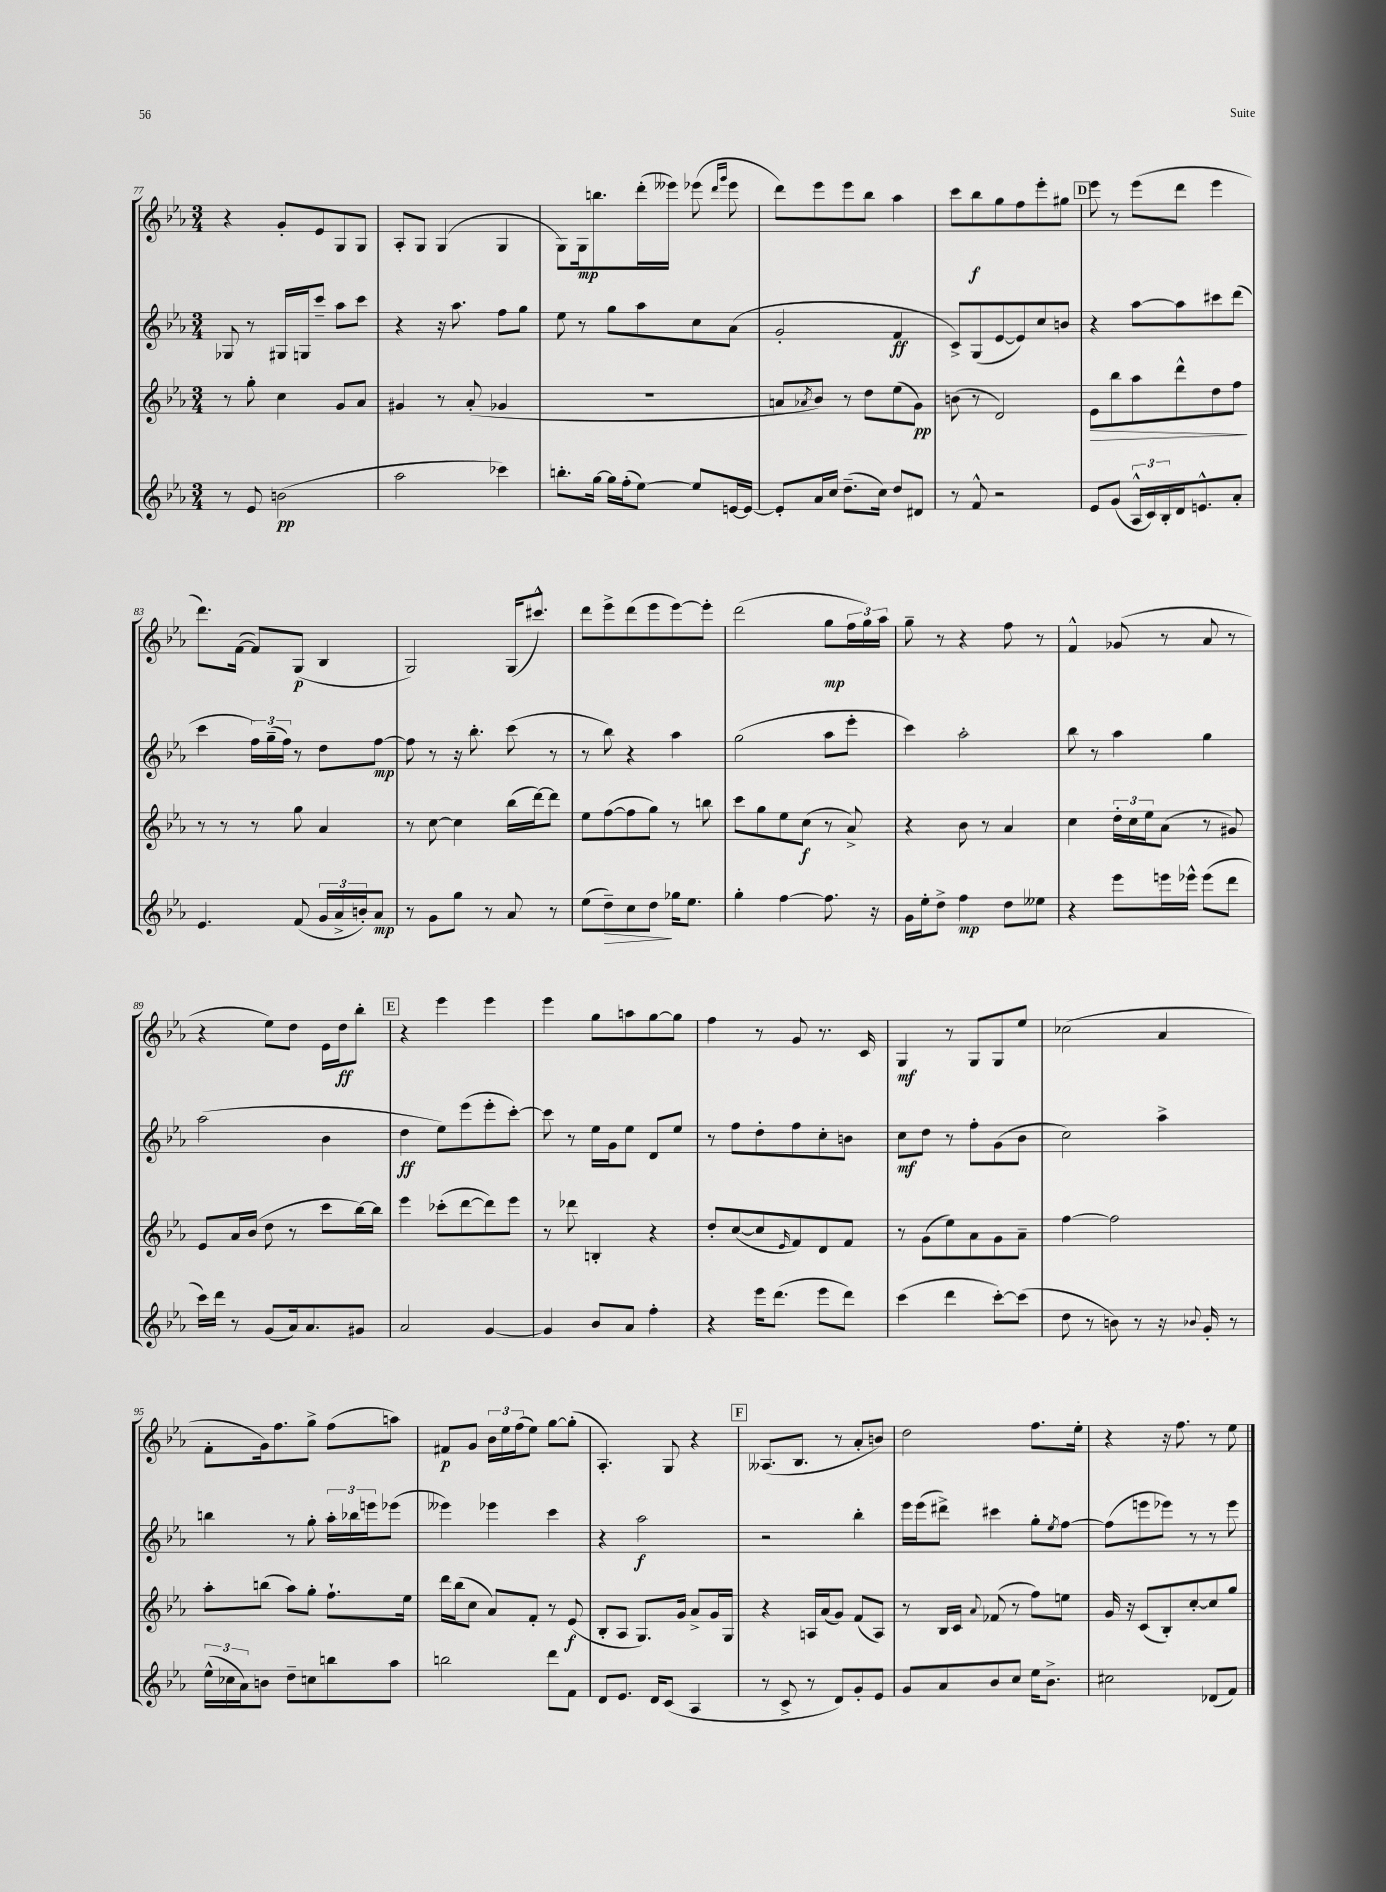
<<
\new StaffGroup <<
\new Staff = "s0" {
    \clef treble \key ees \major \numericTimeSignature \time 3/4
    r4 g'8-. ees'8 g8 g8 |
    aes8-. g8 g4( g4 |
    g8) g16\mp b''8. d'''16-.( eeses'''16) ees'''8( \grace { d'''16 g'''16 } ees'''8 |
    d'''8) ees'''8 ees'''8 bes''8 aes''4 |
    c'''8 bes''8\f g''8 f''8 ees'''8-. gis''8 |
    \mark \markup { \box "D" } ees'''8 r8 ees'''8( d'''8 ees'''4 |
    d'''8.) f'16~( f'8) g8\p( bes4 |
    g2) g16( cis'''8.-^) |
    d'''8 ees'''8-> d'''8( ees'''8 ees'''8~) ees'''8-. |
    d'''2( g''8\mp \tuplet 3/2 { f''16 g''16) aes''16 } |
    g''8-- r8 r4 f''8 r8 |
    f'4-^ ges'8( r8 aes'8 r8 |
    r4 ees''8) d''8 ees'16 d''16\ff bes''8-. |
    \mark \markup { \box "E" } r4 ees'''4 ees'''4 |
    ees'''4 g''8 a''8 g''8~ g''8 |
    f''4 r8 g'8 r8. c'16 |
    g4\mf r8 g8 g8 ees''8 |
    ces''2( aes'4 |
    f'8-. g'16) f''8. g''8-> f''8( a''8) |
    fis'8\p g'8 \tuplet 3/2 { bes'16 ees''16 f''16( } ees''8) g''8~ g''8-.( |
    aes4.-.) g8 r4 |
    \mark \markup { \box "F" } aeses8.( bes8. r8 aes'8-. b'8) |
    d''2 f''8. ees''16-. |
    r4 r16 f''8. r8 ees''8 \bar "|." |
}
\new Staff = "s1" {
    \clef treble \key ees \major \numericTimeSignature \time 3/4
    ges8 r8 gis16 g16 c'''8-- aes''8 c'''8 |
    r4 r16 aes''8. f''8 g''8 |
    ees''8 r8 g''8 aes''8 c''8 aes'8( |
    g'2-. f'4\ff |
    c'8->) g8( ees'8~ ees'8) c''8 b'8 |
    \mark \markup { \box "D" } r4 aes''8~ aes''8 cis'''8 d'''8( |
    c'''4 \tuplet 3/2 { f''16) g''16--( f''16) } r8 d''8 f''8~\mp |
    f''8 r8 r16 bes''8.-. c'''8( r8 |
    r8 bes''8) r4 aes''4 |
    g''2( aes''8 ees'''8-. |
    c'''4) aes''2-. |
    bes''8 r8 aes''4 g''4 |
    aes''2( bes'4 |
    \mark \markup { \box "E" } d''4\ff ees''8) ees'''8( ees'''8-. c'''8~-.) |
    c'''8 r8 ees''16 g'16 ees''8 d'8 ees''8 |
    r8 f''8 d''8-. f''8 c''8-. b'8 |
    c''8\mf d''8 r8 f''8-. g'8( bes'8 |
    c''2) aes''4-> |
    b''4 r8 g''8-. \tuplet 3/2 { aes''16-. bes''16 e'''16 } ees'''8( |
    eeses'''4) ees'''4 c'''4 |
    r4 aes''2\f |
    \mark \markup { \box "F" } r2 bes''4-. |
    ees'''16 ees'''16( dis'''8->) cis'''4 g''8-. \acciaccatura { ees''8 } f''8~ |
    f''8( e'''8 ees'''8) r8 r8 ees'''8 \bar "|." |
}
\new Staff = "s2" {
    \clef treble \key ees \major \numericTimeSignature \time 3/4
    r8 g''8-. c''4 g'8 aes'8 |
    gis'4 r8 aes'8-.( ges'4 |
    R2. |
    a'8 \acciaccatura { aes'8 } bes'8) r8 d''8 ees''8( g'8\pp) |
    b'8( r8 d'2) |
    \mark \markup { \box "D" } ees'8\> bes''8 aes''8 d'''8-^ d''8 f''8\! |
    r8 r8 r8 g''8 aes'4 |
    r8 c''8~ c''4 bes''16( d'''16~) d'''8 |
    ees''8 f''8~( f''8 g''8) r8 b''8 |
    c'''8 g''8 ees''8 c''8\f( r8 aes'8->) |
    r4 bes'8 r8 aes'4 |
    c''4 \tuplet 3/2 { d''16-. c''16 ees''16 } aes'8( r8 gis'8) |
    ees'8 aes'16 bes'16( d''8 r8 c'''8 bes''16~) bes''16 |
    \mark \markup { \box "E" } ees'''4 ces'''8-.( d'''8~ d'''8) ees'''8 |
    r8 des'''8 b4-. r4 |
    d''8-. c''8~( c''8 \grace { ees'16 } f'8) d'8 f'8 |
    r8 g'8( ees''8) aes'8 g'8 aes'8-- |
    f''4~ f''2 |
    aes''8-. b''8( aes''8) g''8-. f''8.-! ees''16 |
    d'''16 bes''16( c''8 aes'8) f'8-. r8 ees'8\f( |
    bes8-. aes8 g8.) g'16 aes'8-> g'16 g16 |
    \mark \markup { \box "F" } r4 a16 aes'16( g'8) f'8( a8) |
    r8 bes16 c'16 \appoggiatura { aes'8 } fes'8( r8 f''8) e''8 |
    g'16 r16 c'8( bes8-.) c''8~-. c''8 g''8 \bar "|." |
}
\new Staff = "s3" {
    \clef treble \key ees \major \numericTimeSignature \time 3/4
    r8 ees'8 b'2\pp( |
    aes''2 ces'''4) |
    b''8.-. g''16~ g''16 f''16-.( ees''8~) ees''8 e'16~ e'16~ |
    e'8-. aes'16 c''16 d''8.--( c''16) d''8 dis'8 |
    r8 f'8-^ r2 |
    \mark \markup { \box "D" } ees'8 g'8( \tuplet 3/2 { aes16-^ c'16) bes16-. } d'16 e'8.-^ aes'8-. |
    ees'4. f'8( \tuplet 3/2 { g'16 aes'16-> b'16-.) } aes'8\mp |
    r8 g'8 g''8 r8 aes'8 r8 |
    ees''8( d''8--\>) c''8 d''8\! ges''16 ees''8. |
    g''4-. f''4~ f''8. r16 |
    g'16 ees''16-. d''8-> f''4\mp d''8 eeses''8 |
    r4 ees'''8 e'''16 ees'''16-^ ees'''8( d'''8 |
    c'''16) d'''16 r8 g'8( aes'16) aes'8. gis'8 |
    \mark \markup { \box "E" } aes'2 g'4~ |
    g'4 bes'8 aes'8 f''4-. |
    r4 ees'''16 d'''8.( ees'''8 d'''8) |
    c'''4( d'''4 c'''8~-.) c'''8( |
    d''8 r8 b'8) r8 r16 \appoggiatura { bes'8 } g'16-. r8 |
    \tuplet 3/2 { ees''16-^( ces''16 aes'16) } b'8 d''8-- c''8 b''8 aes''8 |
    b''2 d'''8 f'8 |
    d'8 ees'8. d'16 c'8( aes4 |
    \mark \markup { \box "F" } r8 c'8-> r8 d'8) g'8-. ees'8 |
    g'8 aes'8 bes'8 c''8 ees''16 bes'8.-> |
    cis''2 des'8( f'8) \bar "|." |
}
>>
>>
\layout { \context { \Score currentBarNumber = #77 } }
